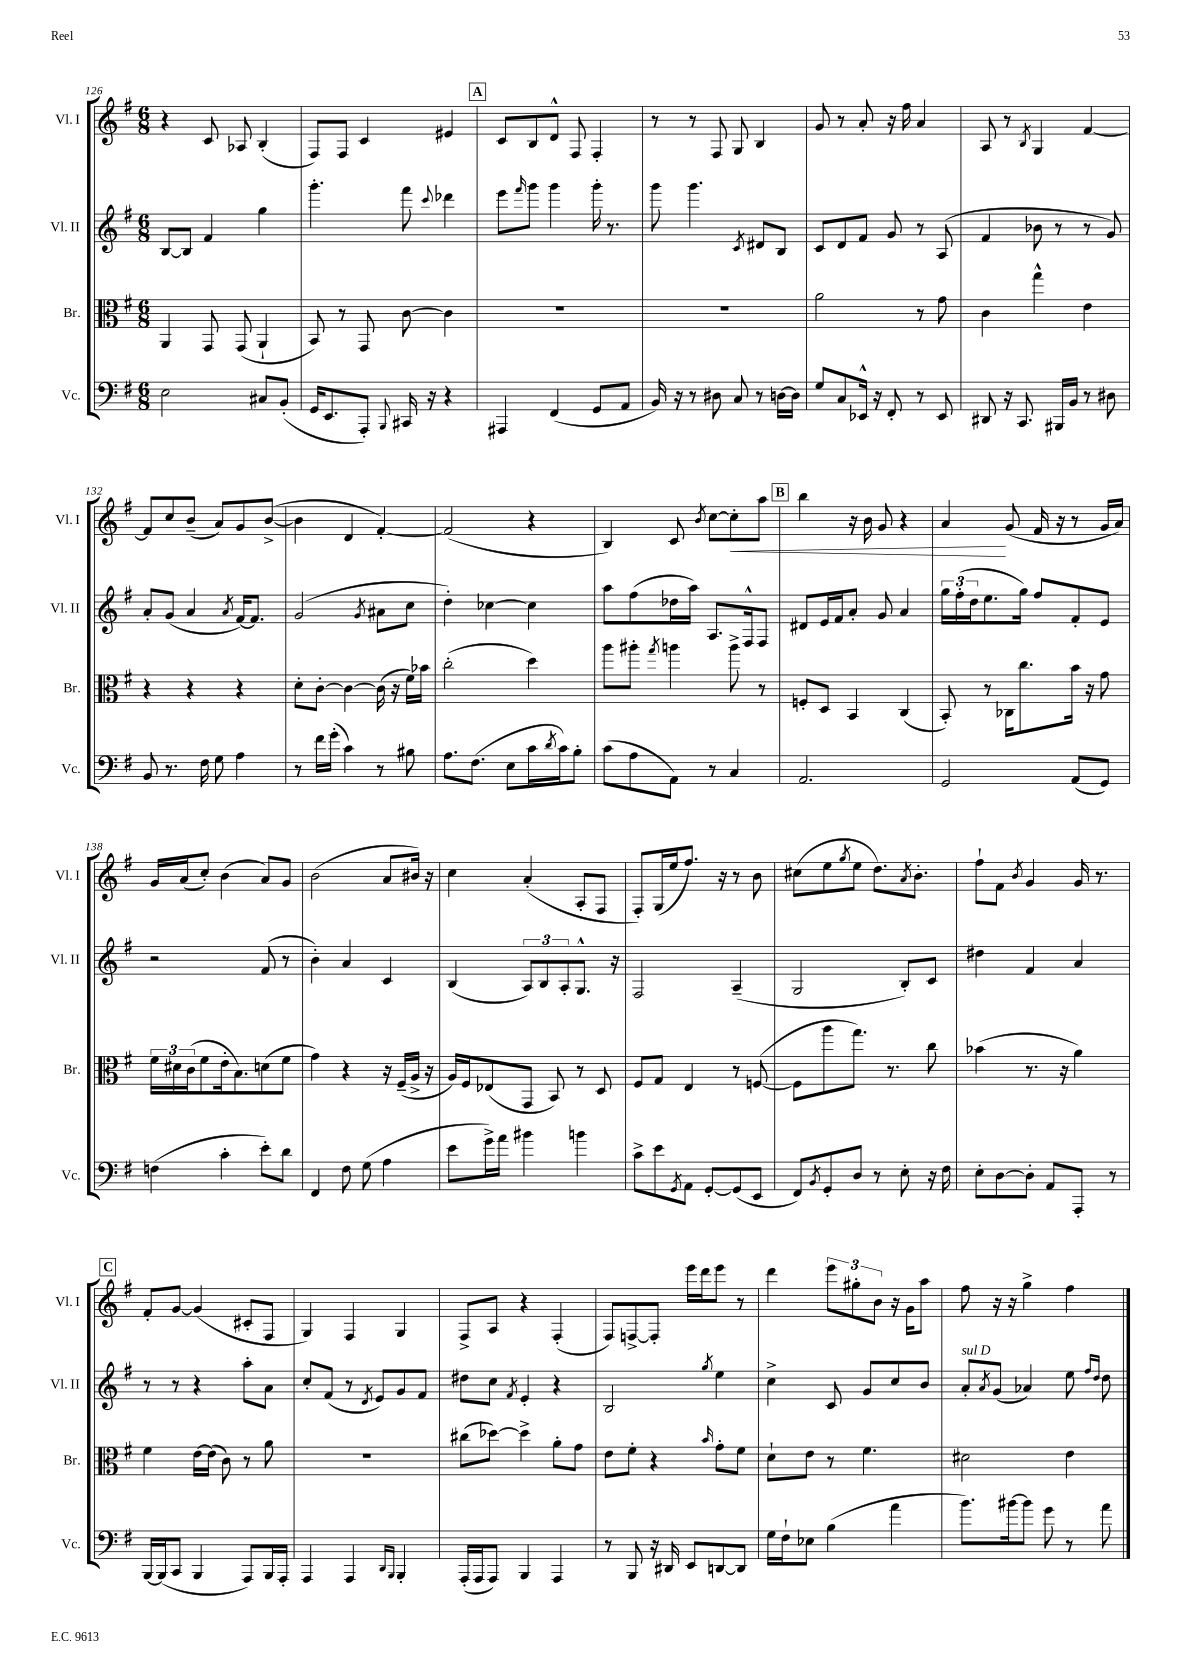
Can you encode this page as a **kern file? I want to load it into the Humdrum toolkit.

**kern	**kern	**kern	**kern
*staff4	*staff3	*staff2	*staff1
*clefF4	*clefC3	*clefG2	*clefG2
*k[f#]	*k[f#]	*k[f#]	*k[f#]
*M6/8	*M6/8	*M6/8	*M6/8
2E\	4AA/	[8B/L	4r
.	.	8B/]J	.
.	8GG/	4f#/	8c/
.	(8GG/	.	8A-/
8C#/L	4AA`/	4gg\	(4B'/
(8BB'/J	.	.	.
=	=	=	=
16GG/LK	8BB/)	4.ggg'\	8F#/L)
8.EE/	.	.	.
.	8r	.	8F#/J
8AAA'/J)	8GG/	.	4c/
8qqBBB/	.	.	.
16CC#/	[8c\	8fff#\	.
16r	.	.	.
.	.	8qqccc/	.
4r	4c\]	4ddd-\	4e#/
=	=	=	=
4AAA#/	2.r	8eee\L	8c/L
.	.	16qqfff#/	.
.	.	8ggg\J	8B/
(4FF#/	.	4ggg\	8d^^/J
.	.	.	8F#/
8GG/L	.	16ggg'\	4F#'/
.	.	8.r	.
8AA/J	.	.	.
=	=	=	=
16BB/)	2.r	8ggg\	8r
16r	.	.	.
8r	.	4.ggg\	8r
8D#\	.	.	8F#/
8C/	.	.	8G/
.	.	8qc/	.
8r	.	8d#/L	4B/
[16D\LL	.	8B/J	.
16D\]JJ	.	.	.
=	=	=	=
8G/L	2a\	8c/L	8g/
8C/	.	8d/	8r
16EE-^^/Jk	.	8f#/J	8a'/
16r	.	.	.
8FF#'/	.	8g/	16r
.	.	.	16ff#\
8r	8r	8r	4a/
8EE-/	8g\	(8A/	.
=	=	=	=
8DD#/	4c\	4f#/	8A/
16r	.	.	8r
8.CC/	.	.	.
.	.	.	8qB/
.	4gg^^\	8b-\	4G/
16BBB#/LL	.	8r	.
16BB/JJ	.	.	.
8r	4e\	8r	[4f#/
8D#\	.	8g/)	.
=	=	=	=
8BB/	4r	8a'/L	8f#/]L
8.r	.	(8g/J	8cc/
.	4r	4a/	(8b~/J
16F#\	.	.	.
8G\	.	.	8a/L)
.	.	8qa/	.
4A\	4r	[16f#/LK)	8g/
.	.	8.f#/]J	.
.	.	.	([8b^/J
=	=	=	=
8r	8d'\L	(2g/	4b\]
16f#\LL	[8c'\J	.	.
(16g'\JJ	.	.	.
4c\)	4c\_	.	4d/
.	.	8qg/	.
8r	(16c\]	8a#\L	[4f#'/)
.	16r	.	.
8B#\	16f#\LL)	8cc\J	.
.	16b-\JJ	.	.
=	=	=	=
8.A\L	(2cc'\	4dd'\)	(2f#/]
(8.F#\J	.	.	.
.	.	[4cc-\	.
8E\L	.	.	.
16c\L	4dd\)	4cc-\]	4r
8qd/	.	.	.
16c\J)	.	.	.
8B'\J	.	.	.
=	=	=	=
(8c\L	8aa\L	8aa\L	4B/)
8A\	8aa#'\J	(8ff#\	.
.	8qgg/	.	.
8AA\J)	4aa\	16dd-\L	8c/
.	.	16aa\JJ)	.
.	.	.	8qb/
8r	.	8.A/L	[8cc\L
4C/	8aa^\	.	8cc'\]
.	.	16F#^^/k	.
.	8r	8F#/J	8aa\J
=	=	=	=
2.AA/	8F'/L	8d#/L	4bb\
.	8D/J	16e/L	.
.	.	16f#/J	.
.	4BB/	8a'/J	16r
.	.	.	16b\
.	.	8g/	8g/
.	(4C/	4a/	4r
=	=	=	=
2GG/	8BB'/)	24gg\LL	4a/
.	.	(24ff#'\	.
.	.	24dd\J	.
.	8r	8.ee\	.
.	16C-\LK	.	(8g/
.	8.cc\	16gg\Jk)	.
.	.	8ff#/L	16f#/
.	.	.	16r
(8AA/L	16b\Jk	8f#'/	8r
.	16r	.	.
8GG/J)	8g\	8e/J	16g/LL
.	.	.	16a/JJ)
=	=	=	=
(4F\	24f#\LL	2r	16g/LL
.	24d#\	.	.
.	.	.	(16a/J
.	(24c\J	.	.
.	8f#\	.	8cc'/J)
4c'\	16e'\k	.	(4b\
.	8.B\)	.	.
8e'\L)	(8d\	(8f#/	8a/L)
8d\J	8f#\J	8r	8g/J
=	=	=	=
4FF#/	4g\)	4b'\)	(2b\
8F#\	4r	4a/	.
(8G\	.	.	.
4A\	16r	4c/	8a/L
.	(16F#~/LL	.	.
.	16A^/JJ	.	16b#/Jk)
.	16r	.	16r
=	=	=	=
8e\L	16A/LL)	(4B/	4cc\
.	16F#/J	.	.
16g^\L)	(8E-/	.	.
16a\JJ	.	.	.
4b#\	8GG/J	12A/L)	(4a'/
.	.	12B/	.
.	8BB/)	.	.
.	.	12A'/	.
4b\	8r	8.G^^/J	8A'/L
.	8D/	.	8F#/J
.	.	16r	.
=	=	=	=
8c^\L	8F#/L	2F#/	8F#'/L)
8e\	8G/J	.	(16G/L
.	.	.	16ee/J
8qGG/	.	.	.
8AA\J	4E/	.	8.ff#/J)
[8GG'/L	.	.	.
.	.	.	16r
(8GG/]	8r	(4A~/	8r
8EE/J	([8F/	.	8b\
=	=	=	=
8FF#/L)	8F\]L	2G/	(8cc#\L
8qBB/	.	.	.
8GG'/	8aa\	.	8ee\
.	.	.	8qgg/
8D/J	8.gg\J)	.	8ee\J
8r	.	.	8.dd\L)
.	8.r	.	.
8E'\	.	8B'/L)	.
.	.	.	8qa/
.	.	.	8.b'\J
16r	8cc\	8c/J	.
16F#\	.	.	.
=	=	=	=
8E'\L	(4b-\	4dd#\	8ff#`\L
[8D\	.	.	8f#\J
.	.	.	8qb/
8D'\]J	8.r	4f#/	4g/
8AA/L	.	.	.
.	16r	.	.
8AAA'/J	4a\)	4a/	16g/
.	.	.	8.r
8r	.	.	.
=	=	=	=
[16BBB/LL	4f#\	8r	8f#'/L
(16BBB/]J	.	.	.
8CC/J	.	8r	[8g/J
4BBB/	[16e\LL	4r	(4g/]
.	(16e\]JJ	.	.
.	8c\)	.	.
8AAA/L)	8r	8aa'\L	8c#'/L
16BBB/L	8a\	8a\J	8F#/J
16AAA'/JJ	.	.	.
=	=	=	=
4AAA/	2.r	8cc'/L	4G/)
.	.	(8f#/J	.
4AAA/	.	8r	4F#/
.	.	8qd/	.
.	.	8e/L)	.
16qqDD/LL	.	.	.
16qqBBB/JJ	.	.	.
4BBB'/	.	8g/	4G/
.	.	8f#/J	.
=	=	=	=
(16AAA'/LL	(8cc#\L	8dd#\L	8F#^/L
16AAA/J	.	.	.
8AAA/J)	[8dd-\J)	8cc\J	8A/J
.	.	8qf#/	.
4BBB/	4dd-^\]	4e'/	4r
4AAA/	8a'\L	4r	(4F#'/
.	8g\J	.	.
=	=	=	=
8r	8e\L	2B/	8F#/L)
8BBB/	8f#'\J	.	[8F^/
16r	4r	.	8F'/]J
16DD#/	.	.	.
8EE/L	.	.	16eee\LL
.	.	.	16ddd\J
.	16qqb/	8qgg/	.
[8DD/	8g'\L	4ee\	8eee\J
8DD/]J	8f#\J	.	8r
=	=	=	=
16G\LL	8d`\L	4cc^\	4ddd\
16F#`\J	.	.	.
8E-\J	8e\J	.	.
(4B\	8r	8c/	12eee\L
.	.	.	12gg#'\
.	4.f#\	8g/L	.
.	.	.	12b\J
4a\	.	8cc/	16r
.	.	.	16g\LK
.	.	8b/J	8aa\J
=	=	=	=
8.b\L)	2d#\	8a'/L	8ff#\
.	.	8qa/	.
.	.	(8g/J	16r
[16b#\k	.	.	16r
8b#\]J	.	4a-/)	4gg^\
8g\	.	.	.
8r	4e\	8ee\	4ff#\
.	.	16qqff#/LL	.
.	.	16qqdd/JJ	.
8a\	.	8dd\	.
==	==	==	==
*-	*-	*-	*-
